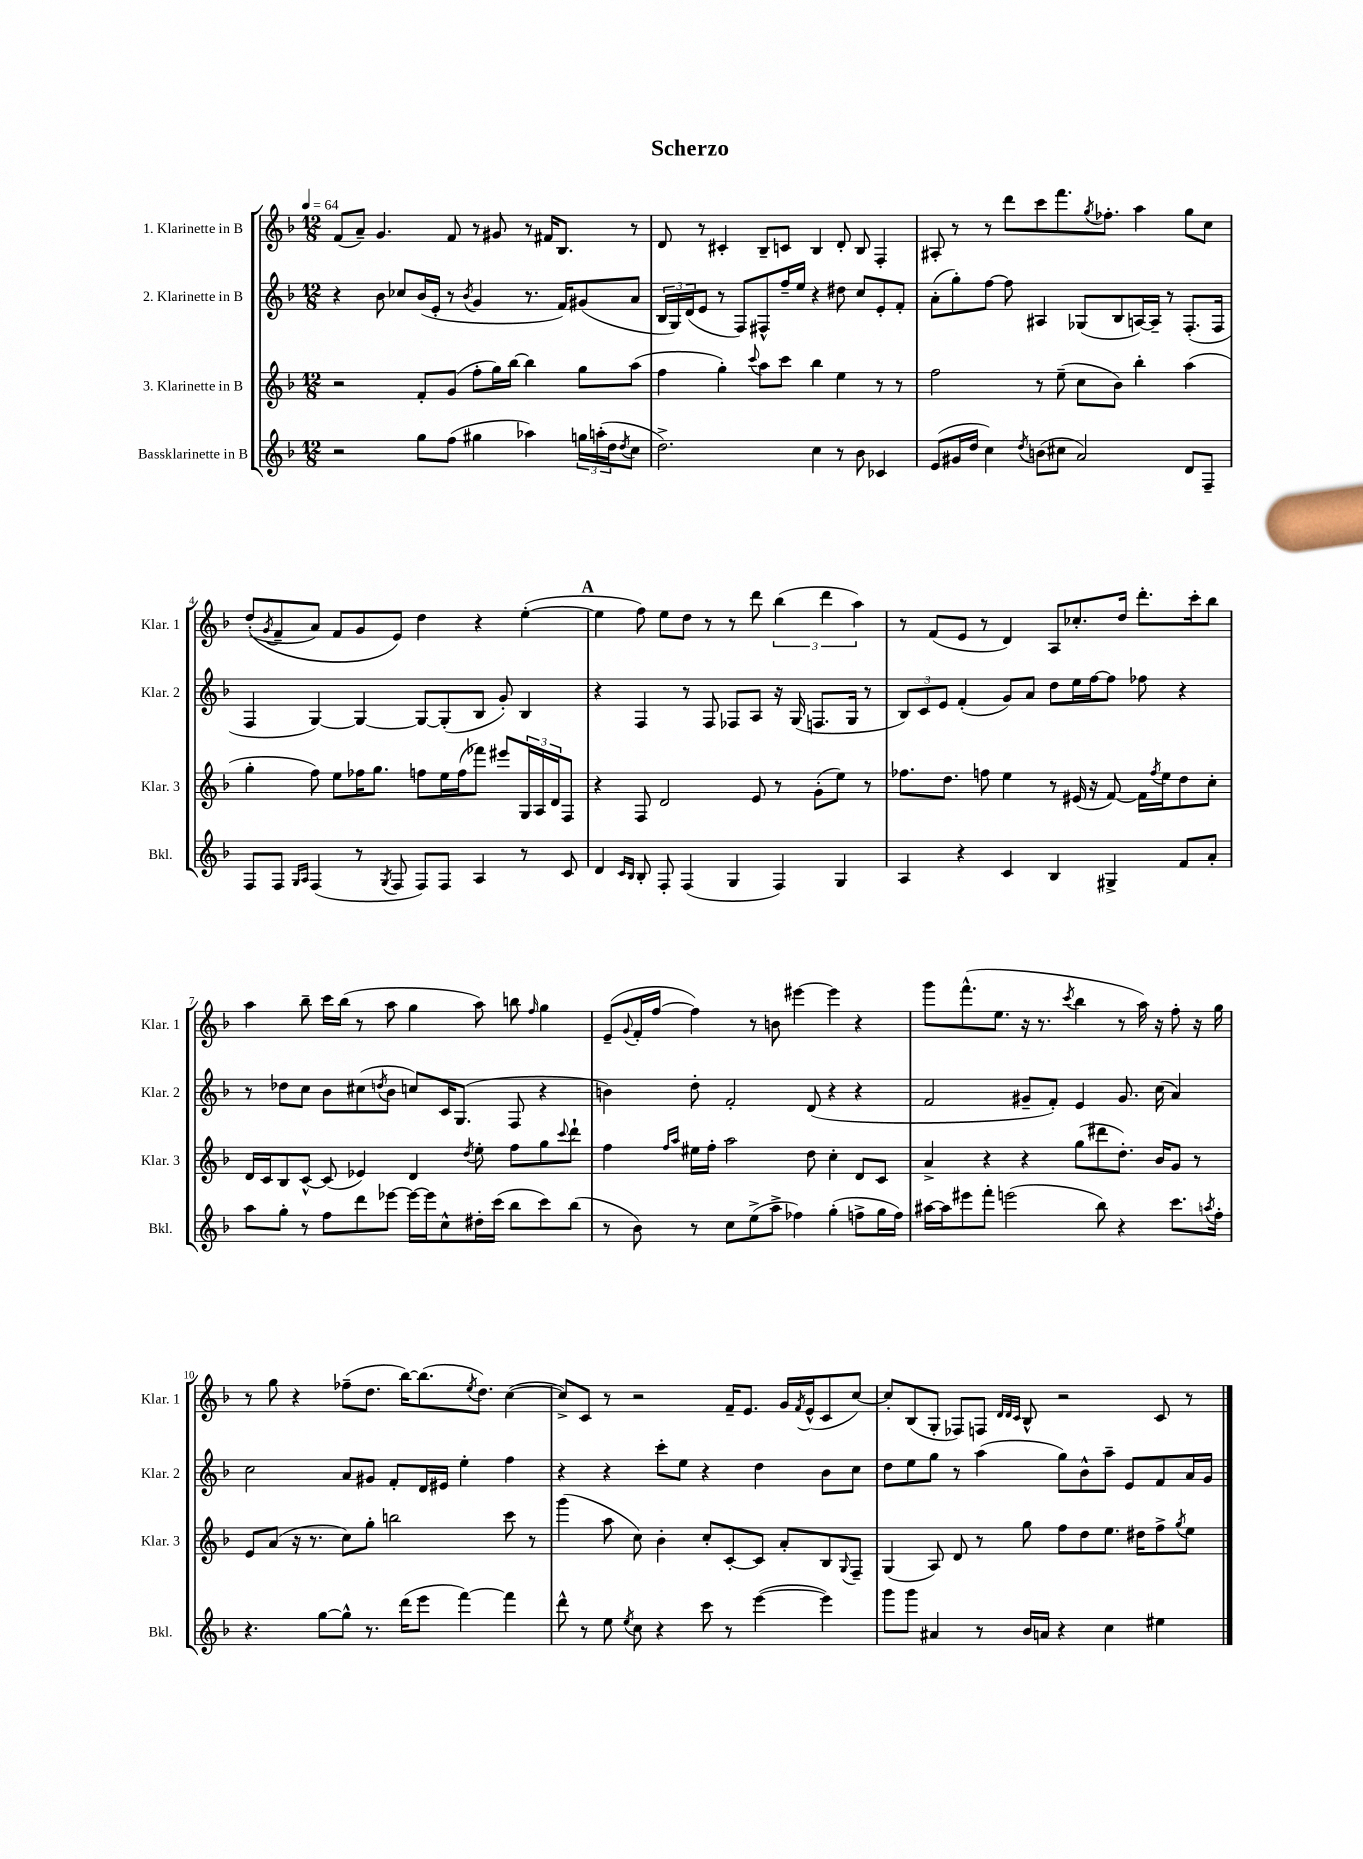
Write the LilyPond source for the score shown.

\header { title = "Scherzo" }
<<
\new StaffGroup <<
\new Staff = "s0" \with { instrumentName = "1. Klarinette in B" shortInstrumentName = "Klar. 1" } {
    \clef treble \key f \major \numericTimeSignature \time 12/8 \tempo 4 = 64
    f'8( a'8--) g'4. f'8 r8 gis'8 r8 fis'16 bes8. r8 |
    d'8 r8 cis'4-. bes8-- c'8 bes4 d'8-. bes8 f4-. |
    ais8-. r8 r8 d'''8 c'''8 f'''8. \acciaccatura { g''8 } fes''8.-. a''4 g''8 c''8 |
    d''8-.(\( \acciaccatura { g'8 } f'8-- a'8) f'8 g'8 e'8\) d''4 r4 e''4~-.( |
    \mark \markup { \bold "A" } e''4 f''8) e''8 d''8 r8 r8 d'''8 \tuplet 3/2 { bes''4( d'''4 a''4) } |
    r8 f'8( e'8 r8 d'4) a8 ces''8.-. d''16 d'''8.-. c'''16-. bes''8 |
    a''4 bes''8-- c'''16 bes''16( r8 a''8 g''4 a''8) b''8 \grace { f''16 } g''4 |
    e'8--( \appoggiatura { g'8 } f'16-. f''16~ f''4) r8 b'8 eis'''4~ eis'''4 r4 |
    g'''8 f'''8.-^( e''8. r16 r8. \acciaccatura { c'''8 } bes''4 r8 a''16) r16 f''8-. r16 g''16 |
    r8 g''8 r4 fes''8--( d''8. bes''16~) bes''8.( \acciaccatura { e''8 } d''8.) c''4~( |
    c''8->) c'8 r8 r2 f'16-- e'8. g'16 \acciaccatura { f'8 } e'16-^( c'8 c''8~) |
    c''8-. bes8( g8-. fes8) f8 \grace { d'32 d'32 c'32 } bes8-^ r2 c'8 r8 \bar "|." |
}
\new Staff = "s1" \with { instrumentName = "2. Klarinette in B" shortInstrumentName = "Klar. 2" } {
    \clef treble \key f \major \numericTimeSignature \time 12/8
    r4 bes'8 ces''8 bes'16( e'16-. r8 \acciaccatura { bes'8 } g'4 r8. f'16) gis'8( a'8 |
    \tuplet 3/2 { bes16 g16) d'16( } e'8 r8 f8) fis8-^ f''16-- e''16 r4 dis''8 c''8 e'8-. f'8-. |
    a'8-.( g''8-.) f''8~ f''8 ais4 ges8( bes8 a16~) a16-- r8 f8.-.( f16 |
    f4 g4~) g4~ g8~ g8-.( bes8 g'8-.) bes4 |
    \mark \markup { \bold "A" } r4 f4 r8 f8 fes8 a8 r16 g16( f8. g16 r8 |
    \tuplet 3/2 { bes8) c'8 e'8 } f'4-.( g'8) a'8 d''8 e''16 f''16~ f''8 fes''8 r4 |
    r8 des''8 c''8 bes'8 cis''8( \acciaccatura { d''8 } bes'8 c''8) c'16 g8.( f8 r4 |
    b'4) d''8-. f'2-. d'8( r4 r4 |
    f'2 gis'8-- f'8-.) e'4 gis'8. c''16( a'4) |
    c''2 a'8 gis'8 f'8-. d'16 eis'16 e''4-. f''4 |
    r4 r4 c'''8-. e''8 r4 d''4 bes'8 c''8 |
    d''8 e''8 g''8 r8 a''4( g''8) bes'8-^ a''8-- e'8 f'8 a'16 g'16 \bar "|." |
}
\new Staff = "s2" \with { instrumentName = "3. Klarinette in B" shortInstrumentName = "Klar. 3" } {
    \clef treble \key f \major \numericTimeSignature \time 12/8
    r2 f'8-. g'8( f''8-. g''16) bes''16~ bes''4 g''8 a''8( |
    f''4 g''4-.) \appoggiatura { c'''8 } a''8 c'''8 bes''4 e''4 r8 r8 |
    f''2 r8 e''8--( c''8 bes'8) bes''4-. a''4( |
    g''4-. f''8) e''8 fes''16 g''8. f''8 e''16 f''16( fes'''8) eis'''8 \tuplet 3/2 { g16 a16 d'16 } f8 |
    \mark \markup { \bold "A" } r4 f8 d'2 e'8 r8 g'8-.( e''8) r8 |
    fes''8. d''8. f''8 e''4 r8 eis'16( r16 f'8~) f'16 \acciaccatura { f''8 } e''16 d''8 c''8-. |
    d'16 c'16 bes8 c'8~-^ c'8( ees'4) d'4 \acciaccatura { d''8 } e''8-. f''8 g''8 \appoggiatura { c'''8 } d'''8-! |
    f''4 \grace { f''16 a''16 } eis''16 f''16-. a''2 d''8 c''4-. d'8 c'8 |
    a'4-> r4 r4 g''8( dis'''8 d''8.-.) bes'16 g'8 r8 |
    e'8 a'8( r16 r8. c''8) g''8-. b''2 c'''8 r8 |
    g'''4( a''8 c''8) bes'4-. c''8-. c'8~-. c'8 a'8-. bes8 \appoggiatura { g8 } f8-- |
    g4( a8) d'8 r8 g''8 f''8 d''8 e''8. dis''16 f''8-> \acciaccatura { g''8 } e''8 \bar "|." |
}
\new Staff = "s3" \with { instrumentName = "Bassklarinette in B" shortInstrumentName = "Bkl." } {
    \clef treble \key f \major \numericTimeSignature \time 12/8
    r2 g''8 f''8( gis''4 aes''4) \tuplet 3/2 { g''16 a''16-.( d''16 } \acciaccatura { d''8 } c''8 |
    d''2.->) c''4 r8 bes'8 ces'4 |
    e'8( gis'16 d''16 c''4) \acciaccatura { d''8 } b'8( cis''8 a'2) d'8 f8-- |
    f8 f8 \grace { g16 a16 } f4( r8 \acciaccatura { g8 } f8 f8) f8 a4 r8 c'8 |
    \mark \markup { \bold "A" } d'4 \grace { c'16 bes16 } bes8-. f8-. f4( g4 f4) g4 |
    a4 r4 c'4 bes4 gis4-> f'8 a'8-. |
    a''8 g''8-. r8 f''8 d'''8 ees'''8~ ees'''16~ ees'''16 c''8-^ dis''16-. c'''16( bes''8 c'''8) bes''8( |
    r8 bes'8) r8 c''8 e''8->( a''8-> fes''4) g''4-.( f''8-> g''16 f''16) |
    ais''16~ ais''16 eis'''8 f'''8-. e'''2( bes''8) r4 c'''8. \acciaccatura { a''8 } f''16-. |
    r4. g''8~ g''8-^ r8. d'''16( e'''8 f'''4~) f'''4 |
    d'''8-^ r8 e''8 \acciaccatura { e''8 } c''8 r4 c'''8 r8 e'''4~( e'''4) |
    g'''8 g'''8 ais'4 r8 bes'16 a'16 r4 c''4 eis''4 \bar "|." |
}
>>
>>
